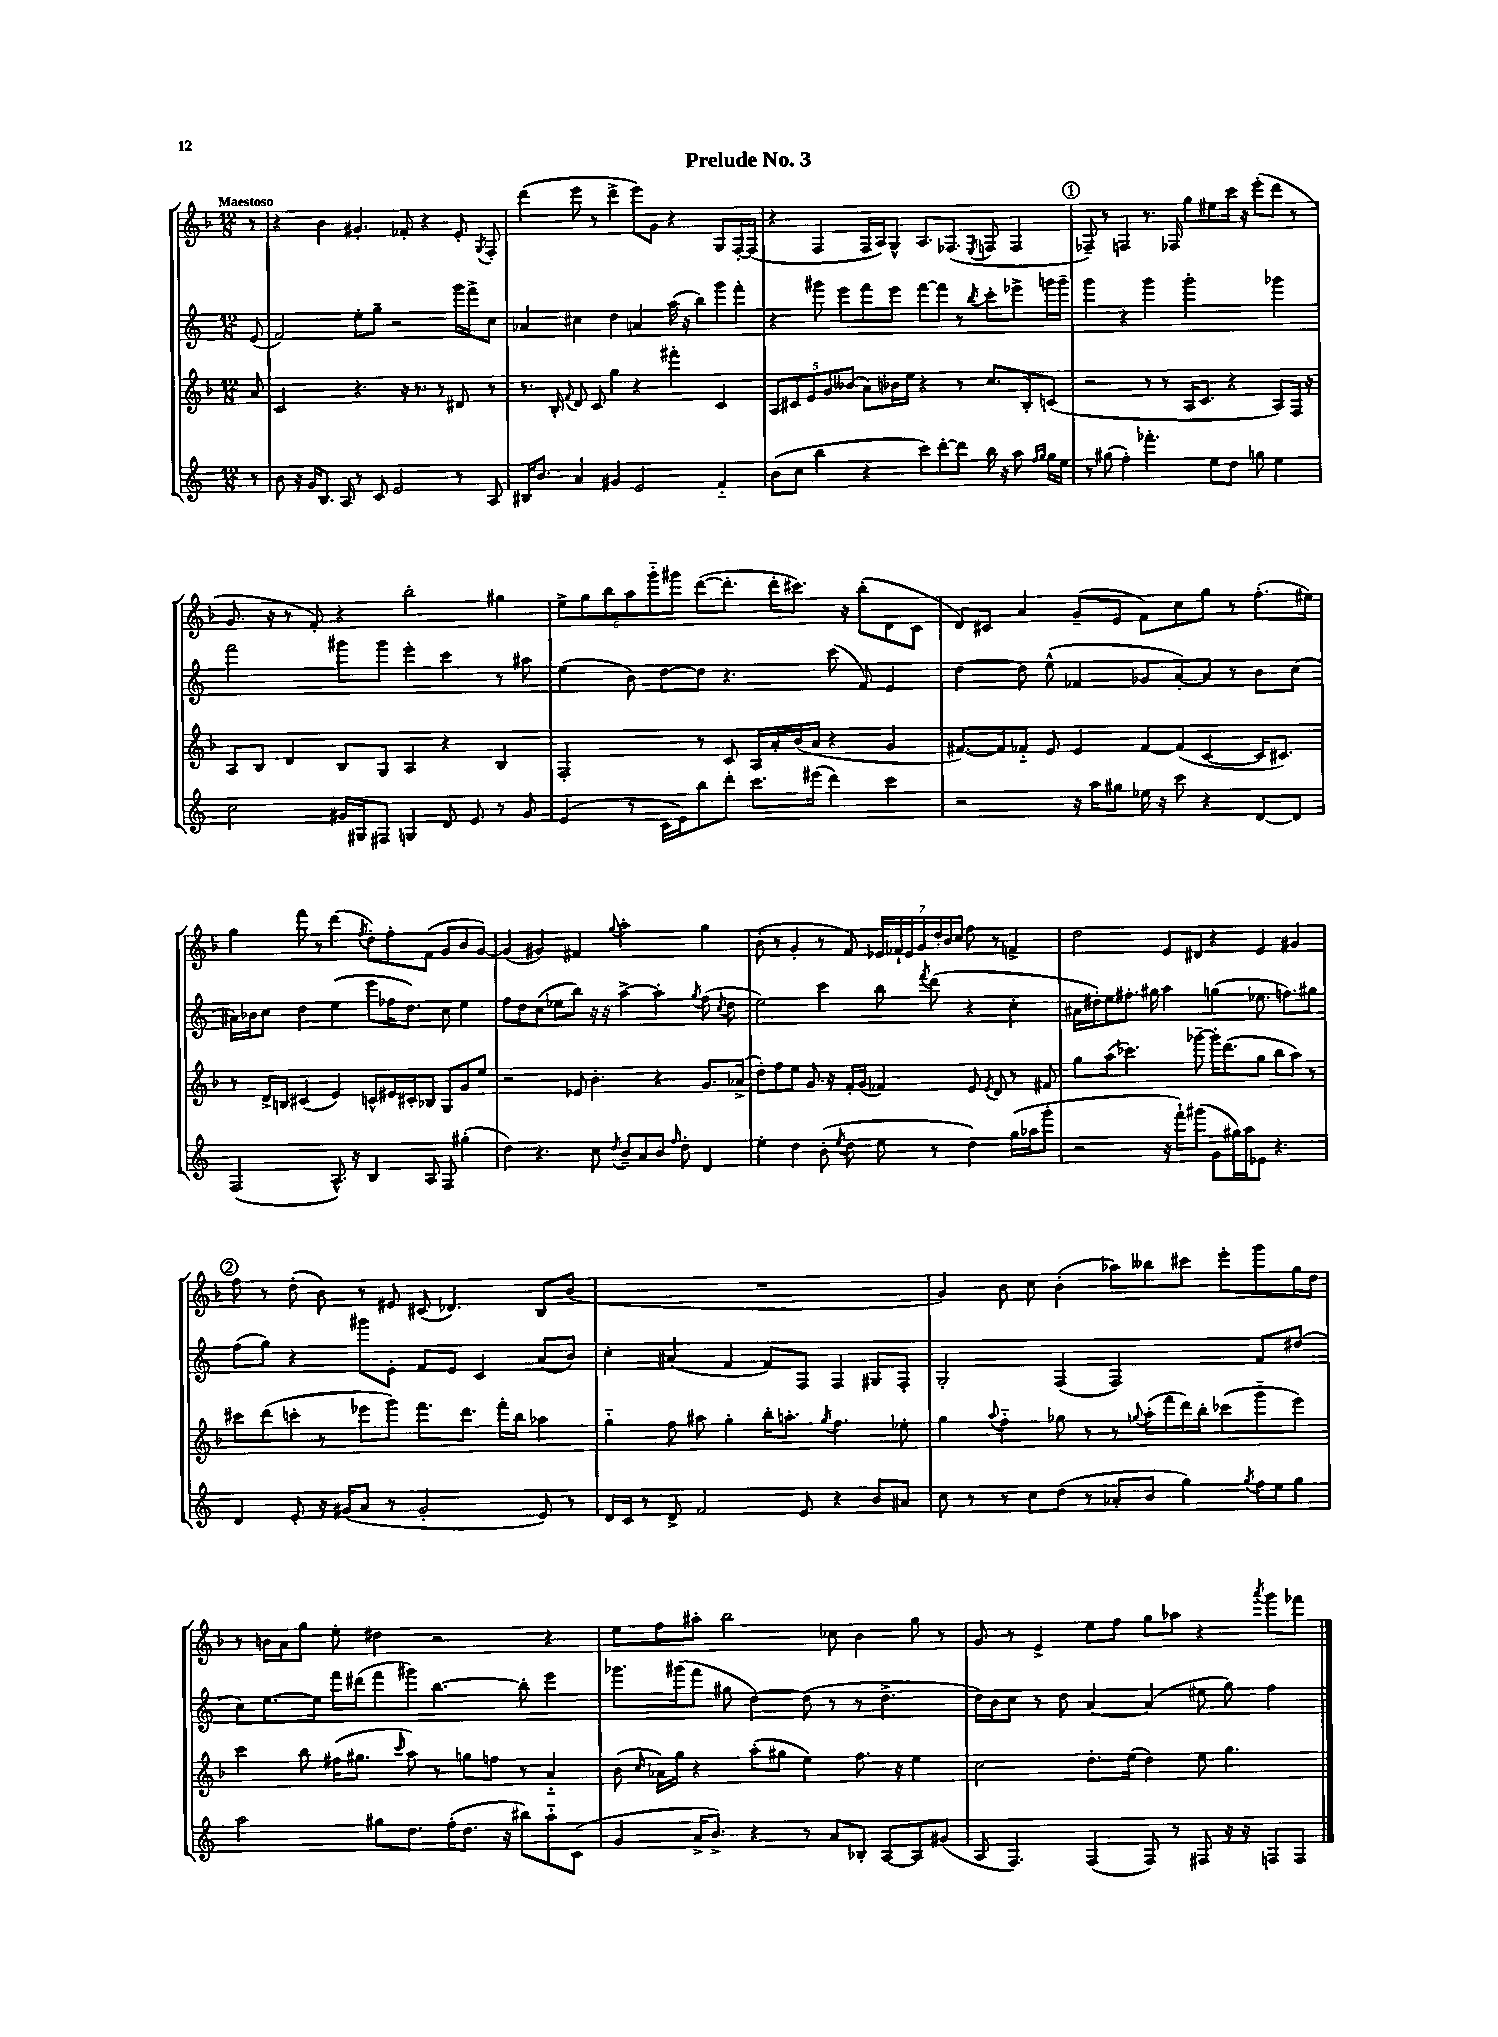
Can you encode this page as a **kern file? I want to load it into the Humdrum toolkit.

**kern	**kern	**kern	**kern
*staff4	*staff3	*staff2	*staff1
*clefG2	*clefG2	*clefG2	*clefG2
*k[]	*k[b-]	*k[]	*k[b-]
*M12/8	*M12/8	*M12/8	*M12/8
8r	8a/	(8e/	8r
=	=	=	=
8b\	2c/	2f/)	4r
16r	.	.	.
16g/LK	.	.	.
8.B/J	.	.	4b-\
16A/	.	.	.
8r	4.r	8ee'\L	4.g#'/
8c/	.	8gg~\J	.
2e/	.	2r	.
.	16r	.	8f-'/
.	8.r	.	.
.	.	.	4r
.	8r	.	.
8r	8d#/	16ggg\LL	8e'/
.	.	16fff^\J	.
.	.	.	8qG/
8A/	8r	8cc\J	8F'/
=	=	=	=
16B#/LK	8.r	4a-/	(4ddd\
8.b/J	.	.	.
.	16B-'/	.	.
.	8qqf/	.	.
4a/	8d/	4cc#\	8eee\
.	8c/	.	8r
4g#/	4gg\	4dd\	4ddd^\
2e/	4r	4a/	8eee\L)
.	.	.	8g\J
.	4fff#'\	(16aa\	4r
.	.	16r	.
.	.	8bb\L)	.
4f'~/	4c/	8ggg\	8G/L
.	.	8fff'\J	[16F'/L
.	.	.	(16F/]JJ
=	=	=	=
(8b\L	10A/L	4r	4r
.	10c#/	.	.
8cc\J	.	.	.
.	10e/	.	.
4bb\	.	8ggg#\	4F/
.	10g/	.	.
.	.	8eee\L	.
.	(10b--/J	.	.
4r	8a\L)	8fff\	16F/LL
.	.	.	16A/J)
.	16b-\L	8eee\J	8G^^/J
.	16ee\JJ	.	.
8ccc\L)	4r	[8fff\L	8.A/L
[8ddd'\	.	8fff\]J	.
.	.	.	(8.F-/J
8ddd\]J	8r	8r	.
.	.	8qbb/	8qE/
16bb\	8.cc/L	8ccc'\L	8F/
16r	.	.	.
8aa\	.	8eee-^\	4F/
.	16B-'/k	.	.
16qqff/LL	.	.	.
16qqgg/JJ	.	.	.
16gg\LL	(8c/J	16ggg\L	.
16ee\JJ	.	16ggg~\JJ	.
=	=	=	=
8r	2r	4ggg\	8F-~/)
(8gg#\	.	.	8r
4ff'\)	.	4r	4F/
4.fff-'\	8r	4ggg\	8.r
.	8r	.	.
.	.	.	16F-/
.	16A/LK	2ggg'\	8gg\L
.	8.c/J	.	.
8ee\L	.	.	8ee#\
8dd\J	4r	.	16ccc\Jk
.	.	.	16r
8gg\	.	.	(8eee'\L
4ee\	8A/L)	4ggg-\	8ddd\J
.	16F/Jk	.	8r
.	16r	.	.
=	=	=	=
2cc\	8A/L	2fff\	8.g/
.	8B-/J	.	.
.	.	.	16r
.	4d/	.	8r
.	.	.	8f'/)
16g#/LL	8B-/L	8ggg#\L	4r
16G#/J	.	.	.
8F#/J	8G/J	8ggg#\J	.
4G/	4A/	4eee'\	2bb-'\
8d/	4r	4ccc\	.
8e/	.	.	.
8r	4B-/	8r	4gg#\
8g#/	.	8aa#\	.
=	=	=	=
(4e/	2F'/	(4ee\	12ee^\L
.	.	.	12gg\
.	.	.	12bb-\
8r	.	8b\)	12aa\
.	.	.	12ggg'~\
16c\LL	.	[8dd\L	.
.	.	.	12ggg#\J
16e\J)	.	.	.
8bb\	8r	8dd\]J	([8ddd\L
8ddd'\J	8c/	4.r	8.ddd'\]J
8.ccc\L	16A/LL	.	.
.	16a'/	.	16ddd'\LK
.	(16b-/	.	8.ccc#\J)
(16eee#\Jk	16a/JJ	.	.
4ddd\)	4r	(8ccc\	.
.	.	.	16r
.	.	8f/)	(8bb-'\L
4ccc\	4g/	4e/	8d\
.	.	.	8c\J
=	=	=	=
2r	[8.f#/L)	[4dd\	8d/L)
.	.	.	8c#/J
.	16f#/]k	.	.
.	8f-'~/J	8dd\]	4a/
.	8e/	(8ee^^\	.
16r	4e/	4f-/	(8g~/L
16aa\LK	.	.	.
8gg#\J	.	.	8e/J
16ee-\	[8f-/L	8g-/L	8f\L)
16r	.	.	.
8ccc\	(8f-/]J	[8a'/)	8cc\
4r	[4c/	8a/]J	8gg\J
.	.	8r	8r
[8d/L	16c/]LK	8b\L	(8.ff'\L
.	8.c#/J)	.	.
8d/]J	.	(8cc\J	.
.	.	.	16ee#\Jk)
=	=	=	=
(2F/	8r	16a#\LL)	4gg\
.	.	16b-\J	.
.	16d^/LL	8cc\J	.
.	16B/JJ	.	.
.	(4c#/	4dd\	8fff\
.	.	.	8r
8.A^^/)	4e/)	(4ee\	(4ddd\
16r	.	.	.
.	.	.	8qff/
4B/	8c^^/L	8eee\L	8dd'\L)
.	16e#/L	16ff-\K	8ff'\
.	16c#'/J	8.dd\J)	.
8A/	8B-/J	.	(8f\J
8F/	8G/L	8cc\	8g/L
(4gg#'\	8g/	4ee\	8b-/
.	8ee/J	.	[8g/J)
=	=	=	=
4dd\)	2r	8ff\L	(4g/]
.	.	8dd\	.
4.r	.	(8cc\J	4g#/)
.	.	8ee-\L	.
.	8e-/	8bb\J)	4f#/
8cc\	4.b-'\	16r	.
.	.	16r	.
8qdd/	.	.	8qqgg/
8b~/L	.	[4aa^\	2aa'\
8a/	.	.	.
8b/J	4r	4aa'\]	.
16qqff/	.	.	.
8dd'\	.	.	.
.	.	8qgg/	.
4d/	8.g/L	(8ff\	4gg\
.	.	8qcc/	.
.	.	8dd\	.
.	(16a-^/Jk	.	.
=	=	=	=
4ee'\	8dd'\L)	2ee\)	(8b-'\
.	8ff\	.	8r
4dd\	8ee\J	.	4g'/
.	8.g/	.	.
(8b'\	.	4ccc\	8r
.	16r	.	.
8qee/	.	.	.
8dd\	16f'/LL	.	8f/)
.	(16g/JJ	.	.
8ee\	4f-/)	8bb\	28e-/LL
.	.	.	28f-`/
.	.	.	28e-/
.	.	.	28g/
.	.	8qfff/	.
8r	.	(8ddd\	.
.	.	.	28dd'/
.	.	.	28b-/
.	.	.	28cc/JJ
4dd\)	8e/	4r	8ff\
.	8qe/	.	.
.	8d/	.	8r
(16gg\LL	8r	4cc'\	4f^/
16aa-\J	.	.	.
8ggg'\J	8f#/	.	.
=	=	=	=
2r	8gg\L	16a#\LL	2dd\
.	.	16dd#'\J)	.
.	(8aa\J	8ee\	.
.	4.ccc-\)	8.ff#'\J	.
.	.	16gg#\	.
16r	.	4aa\	8e/L
16fff`\LK)	.	.	.
(8ggg#\J	[8ggg-~\	.	8d#/J
8g\L	16ggg-'\]LK	(4gg\	4r
.	(8.ddd\	.	.
16gg#\L)	.	.	.
16aa\J	.	.	.
8e-\J	8gg\J	8.ee-\	4e/
4.r	8bb-\L	.	.
.	.	8.ff\L)	.
.	8aa\J)	.	4g#/
.	8r	8gg#\J	.
=	=	=	=
4d/	8ccc#\L	(8ff\L	8ff\
.	(8ddd\	8gg\J)	8r
8e'/	8ccc'\J	4r	(8dd'\
16r	8r	.	8b-\)
(16g#/LK	.	.	.
8a/J	8eee-\L	8ggg#\L	8r
8r	8ggg\J)	8e'\J	8e#/
2g#'/	8.fff\L	8f/L	(8c#/
.	.	8e/J	4.d-/)
.	8.ddd\J	.	.
.	.	4c/	.
.	16fff'\LL	.	.
.	16bb-\JJ	.	.
8e/)	4aa-\	(8a/L	8B-/L
8r	.	8b/J)	(8b-/J
=	=	=	=
16d/LL	4gg'~\	4cc'\	1.r
16c/JJ	.	.	.
8r	.	.	.
8d^/	8ff\	(4a#/	.
2f/	8aa#\	.	.
.	4gg'\	4f/	.
.	16bb-'\LK	8f/L)	.
.	8.aa'\J	.	.
8e/	.	8F/J	.
.	8qgg/	.	.
4r	4.ff\	4F/	.
8b/L	.	8G#/L	.
8a#/J	8ee-'\	8F'/J	.
=	=	=	=
8cc\	4gg\	2G'/	4g/)
8r	.	.	.
.	8qqaa/	.	.
8r	4ff'~\	.	8b-\
8cc\L	.	.	8cc\
(8dd\J	8gg-\	(4F/	(4b-'\
8r	8r	.	.
8a-'/L	8r	2F/)	8aa-\L)
.	8qqgg/	.	.
8b/J	(16aa'\LL	.	8bb--\
.	16fff\	.	.
4gg\)	16ddd\)	.	8ccc#\J
.	16bb-'\JJ	.	.
.	(8ccc-\L	.	8eee'\L
8qgg/	.	.	.
16ff\LL	8ggg'~\	8f/L	8ggg\
16ee\J	.	.	.
8gg\J	8eee\J)	(8dd#/J	16gg\L
.	.	.	16dd\JJ
=	=	=	=
2aa\	4ccc\	8cc\L)	8r
.	.	[8.ee\	16b\LL
.	.	.	16a\J
.	8bb-\	.	8gg\J
.	.	16ee\]Jk	.
.	(16ff#\LK	16fff\LL	8ee'\
.	8.gg#\J	(16ddd#\J	.
8gg#\L	.	8fff\	4dd#\
.	16qqccc/	.	.
8.dd\J	8aa\)	8ggg#\J)	.
.	8r	[4.bb\	2r
(16ff'\LK	.	.	.
8.dd\J	8gg\L	.	.
.	8ff\J	.	.
16r	.	.	.
8bb#\L)	8r	8bb'\]	.
8aa'~\	4a'~/	4eee\	4r
(8c\J	.	.	.
=	=	=	=
4g/	(8b-\	8.ggg-\L	8ee\L
.	16qqcc/	.	.
.	16a-\LL)	.	8ff\
.	16gg\JJ	(16ggg#\k	.
16a^/LK	4r	8fff\J	8aa#'\J
8.b^/J)	.	.	.
.	.	8gg#\	2bb-\
4r	(8aa'\L	[4dd\)	.
.	8gg#\J	.	.
8r	4ee\)	(8dd\]	.
8a/L	.	8r	8cc-\
8B-'/J	8.ff\	8r	4b-\
[8A/L	.	4.dd^\	.
.	16r	.	.
8A/]	4ee\	.	8gg\
(8g#/J	.	.	8r
=	=	=	=
8A/	2cc\	16dd\LL)	8g/
.	.	16b\J	.
4.F/)	.	8cc\J	8r
.	.	8r	4e^/
.	.	8dd\	.
(4F/	8.dd'\L	[4a/	8ee\L
.	.	.	8ff\J
.	(16ee\Jk	.	.
8F/)	4dd\)	(4a/]	8gg\L
8r	.	.	8aa-\J
8F#/	8ee\	8ee#\	4r
16r	4.gg\	8gg\)	.
16r	.	.	.
.	.	.	8qaaa/
8F/L	.	4ff\	8ggg\L
8F/J	.	.	8fff-\J
==	==	==	==
*-	*-	*-	*-
